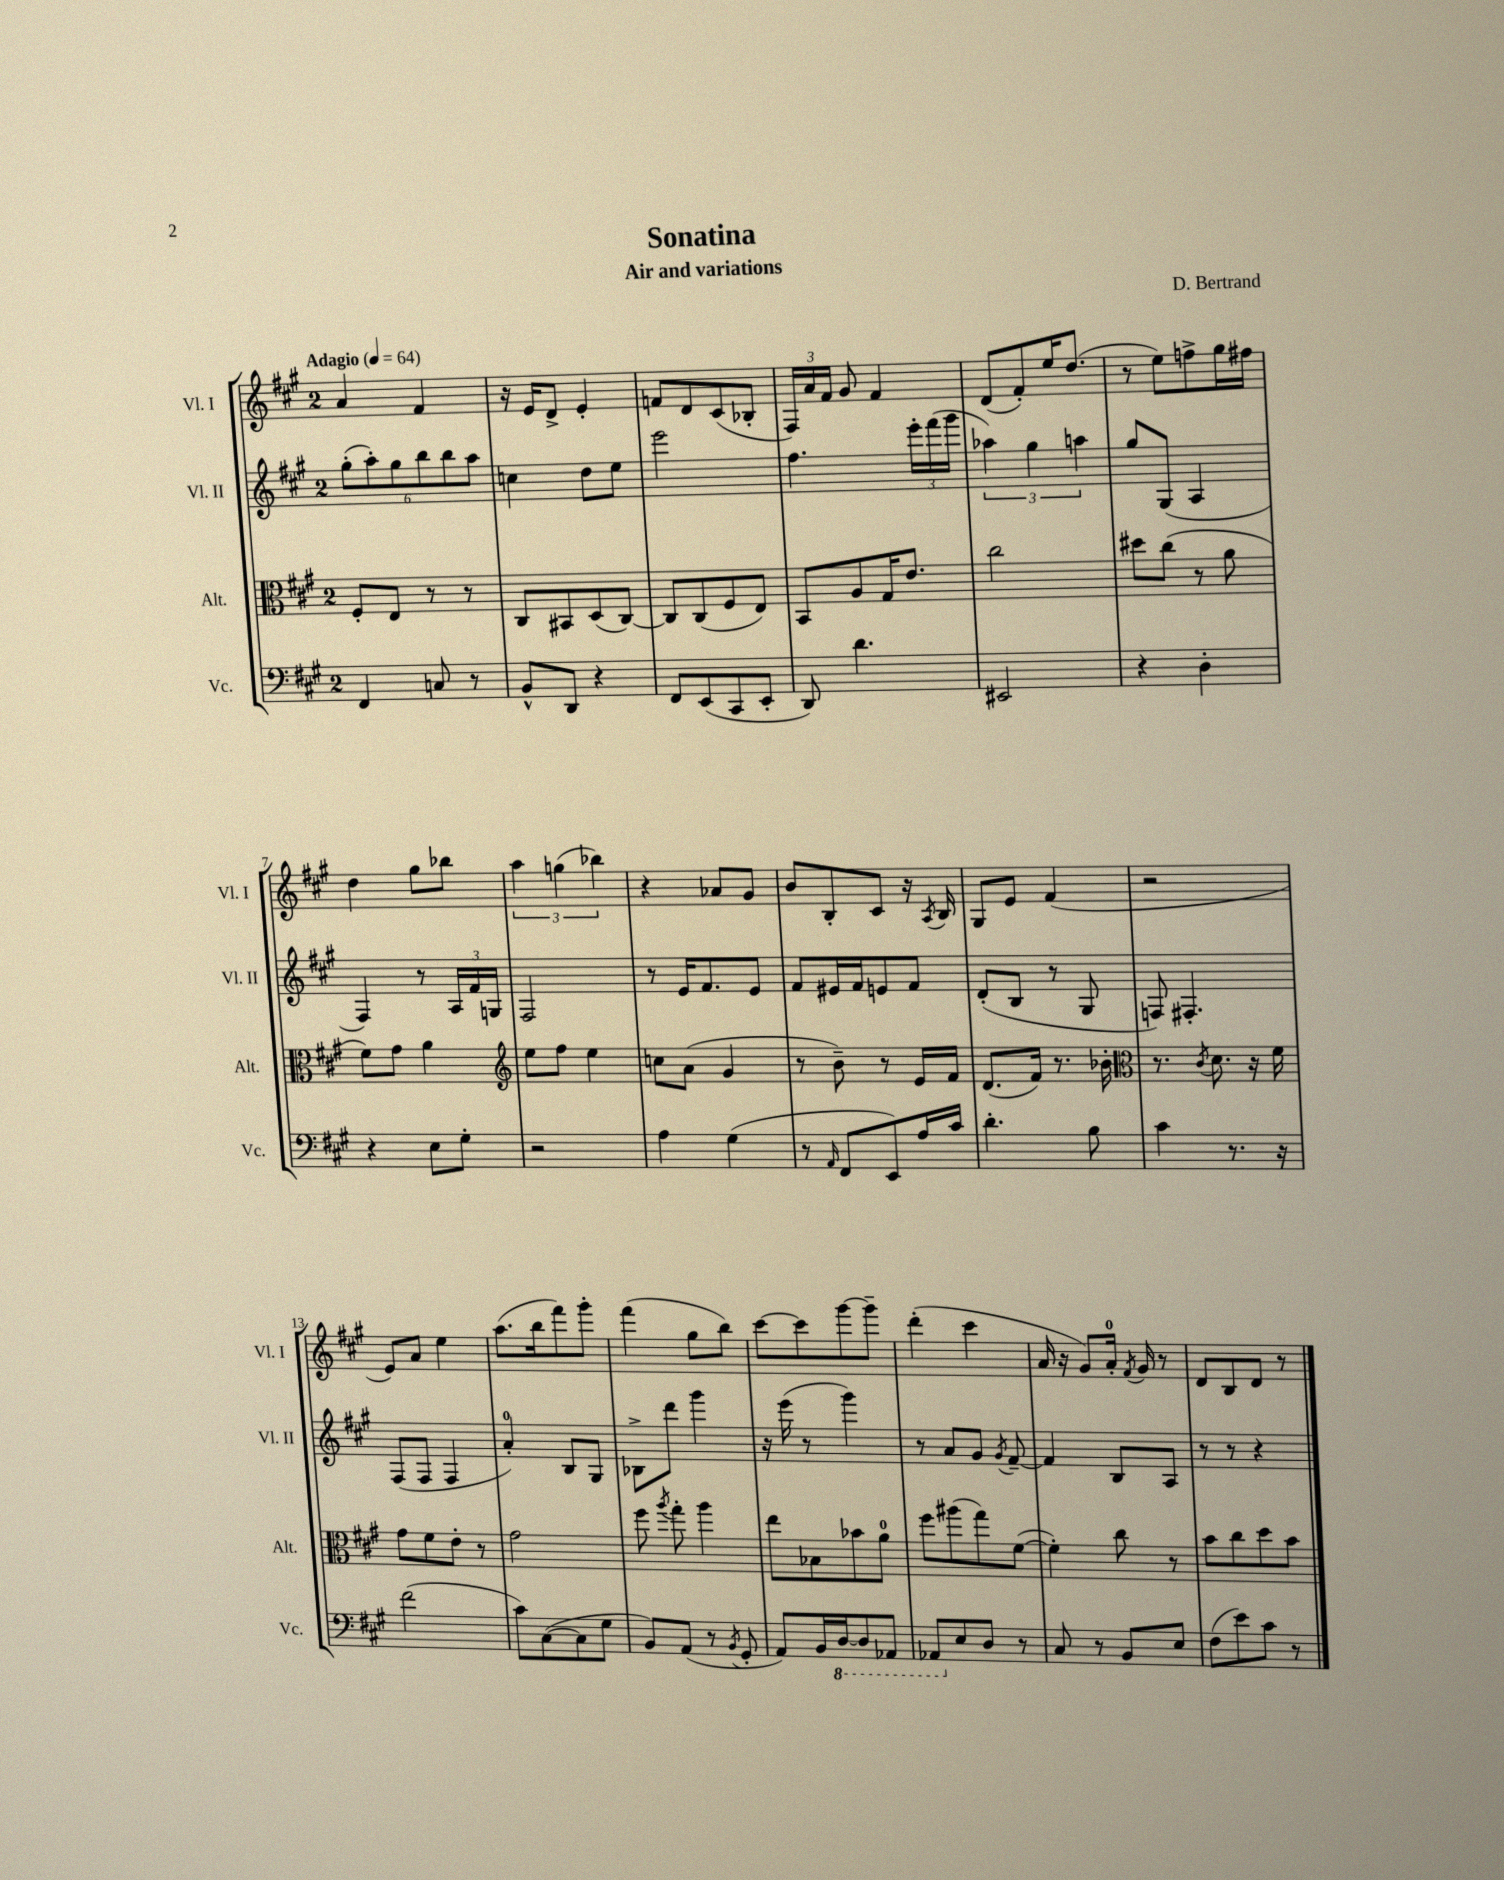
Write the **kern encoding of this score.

**kern	**kern	**kern	**kern
*staff4	*staff3	*staff2	*staff1
*clefF4	*clefC3	*clefG2	*clefG2
*k[f#c#g#]	*k[f#c#g#]	*k[f#c#g#]	*k[f#c#g#]
*M2/4	*M2/4	*M2/4	*M2/4
*MM64	*MM64	*MM64	*MM64
4FF#/	8F#'/L	(12gg#'\L	4a/
.	.	12aa'\)	.
.	8E/J	.	.
.	.	12gg#\	.
8C/	8r	12bb\	4f#/
.	.	12bb\	.
8r	8r	.	.
.	.	12aa\J	.
=	=	=	=
8BB^^/L	8C#/L	4cc\	16r
.	.	.	16e/LK
8DD/J	8BB#/	.	8d^/J
4r	(8D/	8dd\L	4e'/
.	[8C#/J)	8ee\J	.
=	=	=	=
8FF#/L	8C#/]L	2eee\	8f/L
(8EE/	(8C#/	.	8d/
8CC#/	8F#/	.	(8c#/
8EE'/J	8E/J)	.	8B-'/J
=	=	=	=
8DD/)	8BB/L	4.ff#\	24F#/LL)
.	.	.	24a/
.	.	.	24f#/JJ
4.d\	8A/	.	8g#/
.	16G#/K	.	4f#/
.	8.e/J	.	.
.	.	24eee'\LL	.
.	.	(24fff#\	.
.	.	24ggg#\JJ	.
=	=	=	=
2EE#/	2cc#\	6aa-\)	(8d/L
.	.	.	8f#'/)
.	.	6gg#\	.
.	.	.	16ee/K
.	.	.	(8.dd/J
.	.	6aa\	.
=	=	=	=
4r	8dd#\L	8gg#/L	8r
.	(8cc#\J	(8G#/J	8ee\L)
4D'\	8r	4A/	8ff^\
.	8a\	.	16gg#\L
.	.	.	16ff#\JJ
=	=	=	=
4r	8f#\L)	4F#/)	4dd\
.	8g#\J	.	.
8E\L	4a\	8r	8gg#\L
8G#'\J	.	24A/LL	8bb-\J
.	.	24f#/	.
.	.	24G/JJ	.
=	=	=	=
*	*clefG2	*	*
2r	8ee\L	2F#/	6aa\
.	8ff#\J	.	.
.	.	.	(6gg\
.	4ee\	.	.
.	.	.	6bb-\)
=	=	=	=
4A\	8cc\L	8r	4r
.	(8a\J	16e/LK	.
.	.	8.f#/	.
(4G#\	4g#/	.	8a-/L
.	.	8e/J	8g#/J
=	=	=	=
8r	8r	8f#/L	8b/L
16qqAA/	.	.	.
8FF#/L	8b~\)	16e#/L	8B'/
.	.	16f#/J	.
8EE/)	8r	8e/	8c#/J
16A/L	16e/LL	8f#/J	16r
.	.	.	8qA/
16c#/JJ	16f#/JJ	.	16B/
=	=	=	=
4.d'\	(8.d/L	(8d'/L	8G#/L
.	.	8B/J	8e/J
.	16f#/Jk)	.	.
.	8.r	8r	(4f#/
8B\	.	8G#/	.
.	16b-'\	.	.
=	=	=	=
*	*clefC3	*	*
4c#\	8.r	8F/)	2r
.	.	4.F#'/	.
.	8qc#/	.	.
.	8.d\	.	.
8.r	.	.	.
.	16r	.	.
16r	16f#\	.	.
=	=	=	=
(2f#\	8g#\L	(8F#/L	8e/L)
.	8f#\	8F#/J	8a/J
.	8e'\J	4F#/	4ee\
.	8r	.	.
=	=	=	=
8c#\L)	2g#\	4a'/)	(8.aa\L
([8C#\	.	.	.
.	.	.	16bb\k
8C#\]	.	8B/L	8fff#\)
8G#\J	.	8G#/J	8ggg#'\J
=	=	=	=
8BB/L)	8ff#\	8B-^\L	(4fff#\
.	8qaa/	.	.
(8AA/J	8gg#'\	8ddd\J	.
8r	4aa\	4ggg#\	8gg#\L
8qBB/	.	.	.
8GG#'/	.	.	8bb\J)
=	=	=	=
8AA/L)	8ee\L	16r	[8ccc#\L
.	.	(16eee\	.
16BB/L	8B-\	8r	8ccc#\]
[16DD/J	.	.	.
8DD/]	8b-\	4ggg#\)	[8ggg#\
8AAA-/J	8a\J	.	8ggg#~\]J
=	=	=	=
8AAA-/L	8ff#\L	8r	(4ddd'\
8E/	(8aa#\	8a/L	.
8D/J	8gg#\)	8g#/J	4ccc#\
.	.	8qg#/	.
8r	([8f#\J	[8f#~/	.
=	=	=	=
8C#/	4f#'\])	4f#/]	16a/
.	.	.	16r
8r	.	.	8g#/L)
8BB/L	8cc#\	8B/L	16a'/Jk
.	.	.	8qf#/
.	.	.	16g#/
8E/J	8r	8A/J	8r
=	=	=	=
(8F#\L	8b\L	8r	8d/L
8e\)	8cc#\	8r	8B/
8c#\J	8dd\	4r	8d/J
8r	8b\J	.	8r
==	==	==	==
*-	*-	*-	*-
